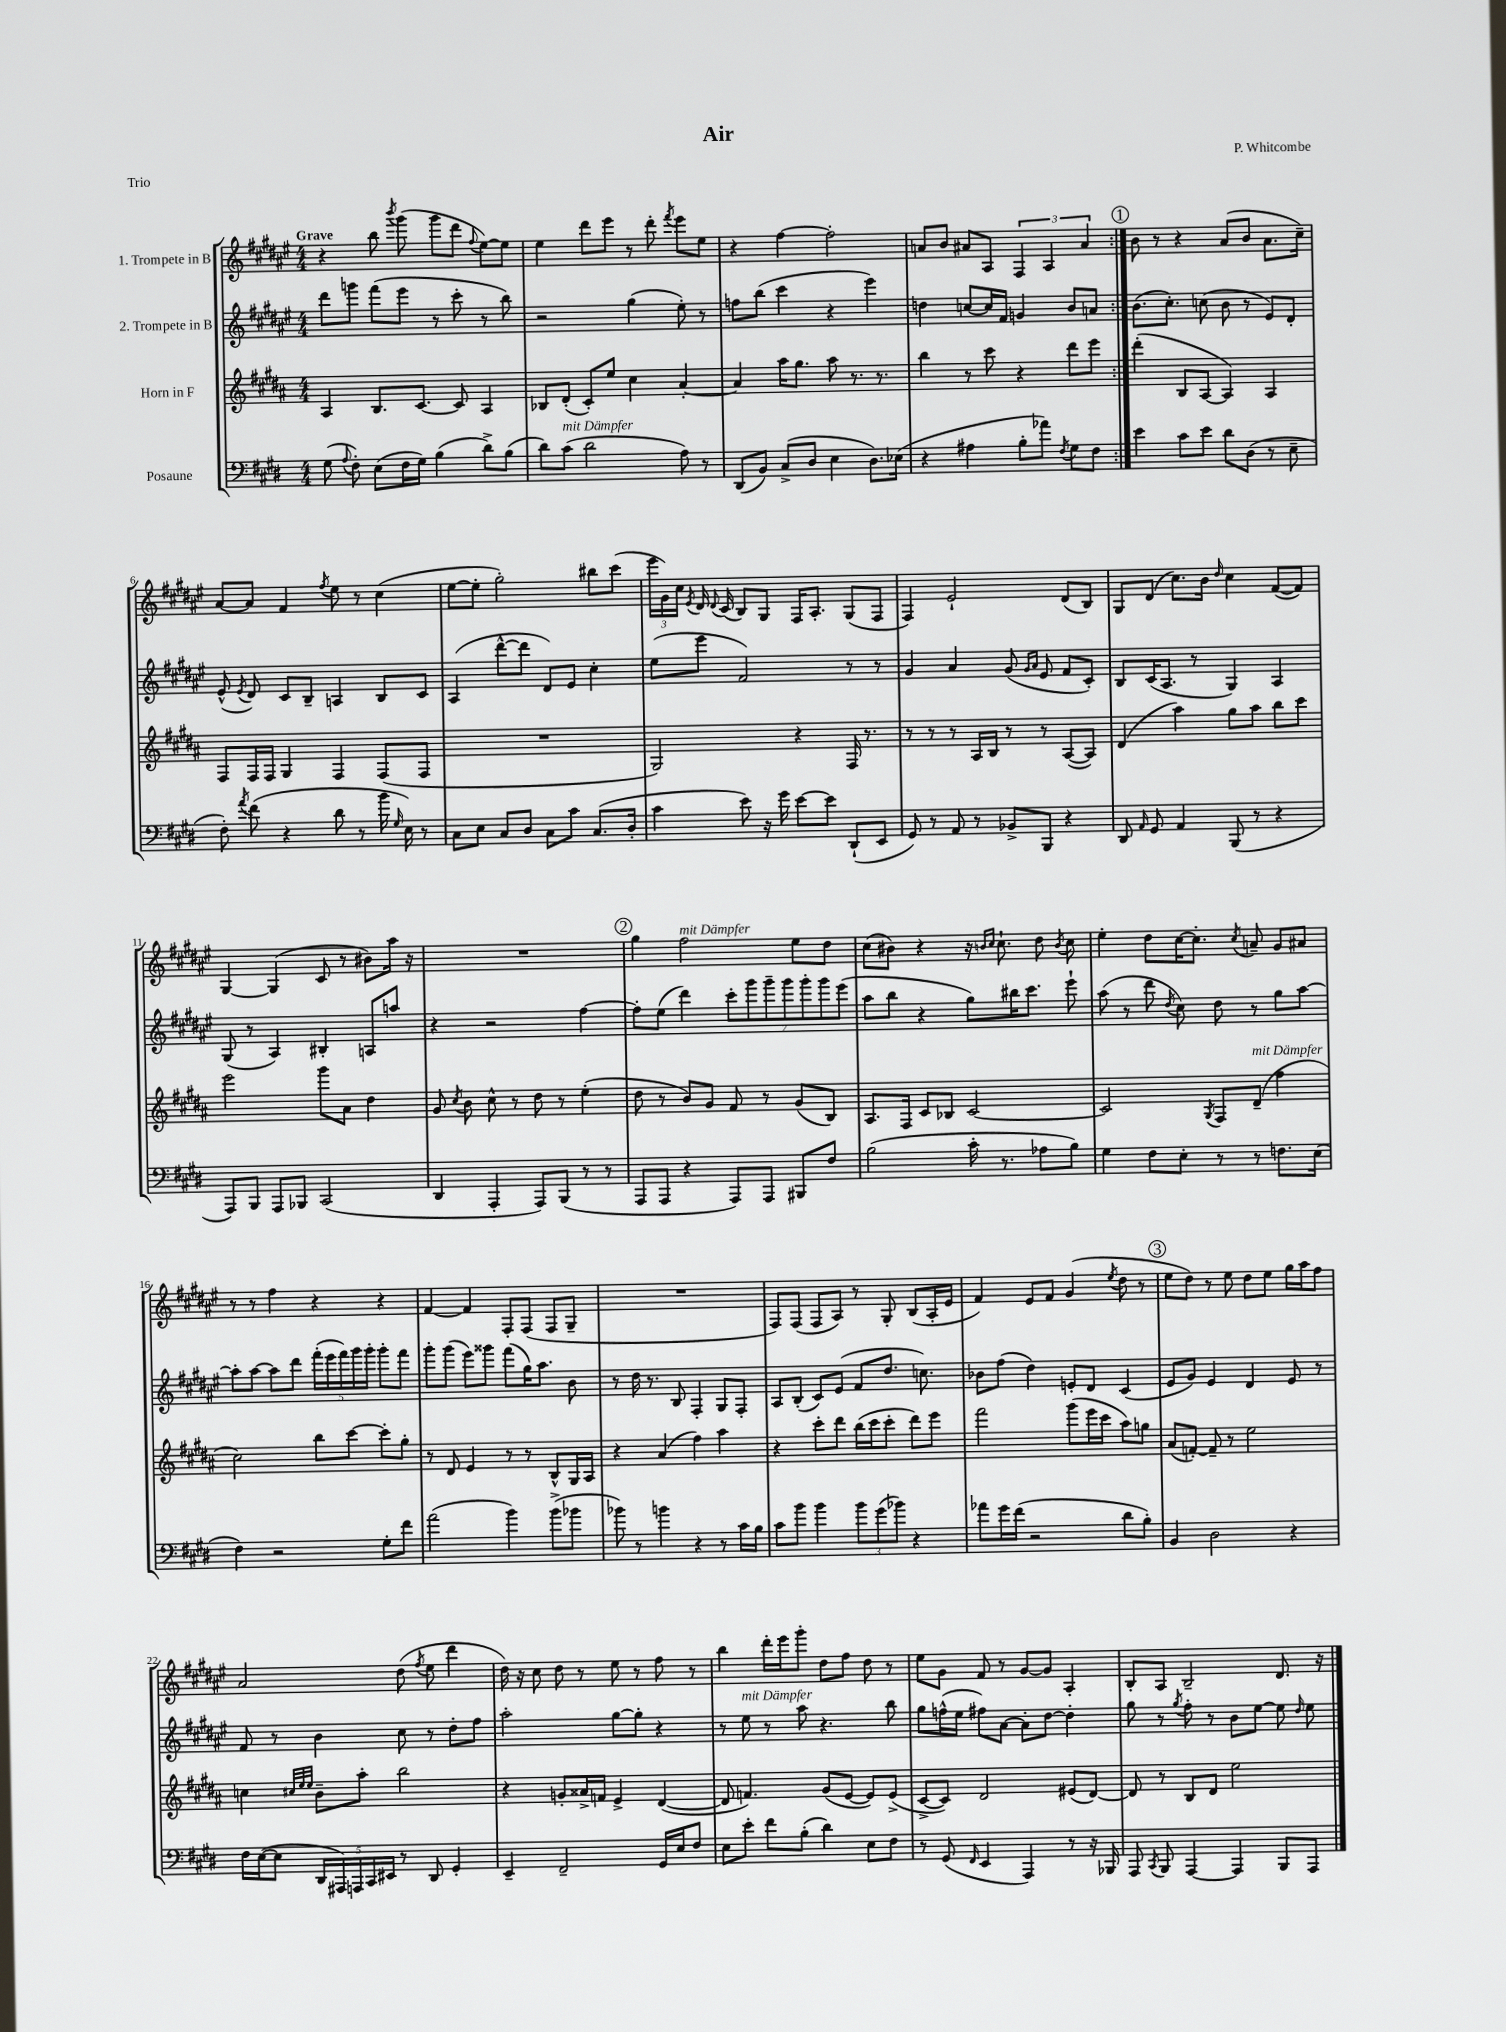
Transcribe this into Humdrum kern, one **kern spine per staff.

**kern	**kern	**kern	**kern
*staff4	*staff3	*staff2	*staff1
*clefF4	*clefG2	*clefG2	*clefG2
*k[f#c#g#d#]	*k[f#c#g#d#a#]	*k[f#c#g#d#a#e#]	*k[f#c#g#d#a#e#]
*M4/4	*M4/4	*M4/4	*M4/4
(8G#\	4A#/	8ddd#\L	4r
8qqA/	.	.	.
8F#'\)	.	8ggg\J	.
(8E\L	8.B/L	(8fff#\L	8bb\
.	.	.	8qbbb/
16F#\L	.	8eee#\J	(8ggg#\
16G#\JJ)	[8.c#/J	.	.
(4B\	.	8r	8ggg#\L
.	8c#/]	8ccc#'\	8ddd#\J
.	.	.	8qqff#/
8d#^\L)	4A#/	8r	[8ee#\L)
(8B\J	.	8bb\)	8ee#\]J
=	=	=	=
8d#\L)	8B-/L	2r	4ee#\
(8c#\J	(8d#'/J	.	.
2d#\	8c#'/L)	.	8ddd#\L
.	8ee/J	.	8eee#\J
.	4cc#\	(4gg#\	8r
.	.	.	8ddd#'\
.	.	.	8qfff#/
8A\)	[4a#'/	8ee#'\)	8eee#\L
8r	.	8r	8ee#\J
=	=	=	=
(8DD#/L	4a#/]	8ff\L	4r
8BB/J)	.	(8bb\J	.
(8C#^/L	16aa#\LK	4ccc#\	[4ff#\
.	8.gg#\J	.	.
8D#/J	.	.	.
4E\	8aa#\	4r	2ff#'\]
.	8.r	.	.
8.D#\L)	.	4eee#\)	.
.	8.r	.	.
(16E-\Jk	.	.	.
=	=	=	=
4r	4bb\	4dd\	8a/L
.	.	.	8b/J
4A#\	8r	[8cc/L	8a#/L
.	8ccc#\	16cc/]L	8A#/J
.	.	16f#/JJ	.
8B'\L	4r	4g/	6F#/
8a-\J)	.	.	.
.	.	.	6A#/
8qF#/	.	.	.
8G#\L	8ddd#\L	8b/L	.
.	.	.	6a#/
8F#\J	8eee\J	8a/J	.
=:|!	=:|!	=:|!	=:|!
4e\	(4ddd#'\	(8.b\L	8b\
.	.	.	8r
.	.	8.cc#'\J)	.
8c#\L	8B/L	.	4r
8e\J	[8A#/J	(8cc\	.
8d#\L	4A#/])	8b\	(8a#/L
(8D#\J	.	8r	8b/J
8r	4A#/	8e#/L)	8.a#\L
8E~\	.	8d#'/J	.
.	.	.	16cc#~\Jk)
=	=	=	=
8F#'\)	8F#/L	(8e#^^/	[8a#/L
8qa/	.	8qe#/	.
(8f#\	16F#/L	8d#/)	8a#/]J
.	16F#/JJ	.	.
4r	4G#/	8c#/L	4f#/
.	.	8B~/J	.
.	.	.	8qff#/
8d#\	4F#/	4A/	8ee#\
8r	.	.	8r
16b\	(8F#/L	8B/L	(4cc#\
16qqG#/	.	.	.
16E\)	.	.	.
8r	8F#/J	8c#/J	.
=	=	=	=
8C#\L	1r	(4A#/	[8ee#\L
8E\J	.	.	8ee#'\]J
8C#/L	.	[8ddd#^^\L	2gg#'\)
8D#/J	.	8ddd#\]J	.
8C#\L	.	8d#/L)	.
8c#\J	.	8e#/J	.
(8.C#/L	.	4cc#'\	8bb#\L
.	.	.	(8ccc#\J
16D#'/Jk	.	.	.
=	=	=	=
4c#\	2G#/)	(8ee#\L	24eee#\LL
.	.	.	24g#\)
.	.	.	24cc#\JJ
.	.	.	8qe#/
.	.	8eee#\J	16d#/
.	.	.	8qqd#/
.	.	.	(16c#/
8e\)	.	2f#/)	8B/L)
16r	.	.	8G#/J
16g#\	.	.	.
[8e\L	4r	.	16F#/LK
.	.	.	8.A#'/J
8e\]J	.	.	.
(8DD#`/L	16F#/	8r	(8G#/L
.	8.r	.	.
8EE/J	.	8r	8F#/J
=	=	=	=
8GG#/)	8r	4g#/	4F#/)
8r	8r	.	.
8AA/	8r	4a#/	2e#`/
8r	16A#/LL	.	.
.	16B/JJ	.	.
8BB-^/L	8r	(8g#/	.
.	.	16qqg#/LL	.
.	.	16qqa#/JJ	.
8BBB/J	8r	8e#/	.
4r	([8A#/L	8f#/L	(8d#/L
.	8A#/]J)	8c#'/J)	8B/J)
=	=	=	=
8DD#/	(4d#/	8B/L	8G#/L
16qqAA/	.	.	.
8GG#/	.	(16c#/K	(8d#/J
.	.	8.A#/J	.
4AA/	4aa#\)	.	8.cc#\L)
.	.	8r	.
.	.	.	16b\Jk
.	.	.	16qqdd#/
(8BBB/	8gg#\L	4G#/)	4cc#\
8r	8aa#\J	.	.
4r	8bb\L	4A#/	([8f#/L
.	8ccc#\J	.	8f#/]J)
=	=	=	=
8AAA/L)	2eee\	(8G#/	[4G#/
8BBB/J	.	8r	.
8AAA/L	.	4A#/)	(4G#/]
8BBB-/J	.	.	.
(2CC#/	8ggg#\L	4B#'/	8c#/
.	8a#\J	.	8r
.	4dd#\	8A/L	8b#\L)
.	.	8aa/J	16aa#\Jk
.	.	.	16r
=	=	=	=
4DD#/	8g#/	4r	1r
.	8qcc#/	.	.
.	8b\	.	.
4AAA'/	8cc#^^\	2r	.
.	8r	.	.
8AAA/L)	8dd#\	.	.
(8BBB/J	8r	.	.
8r	(4ee'\	[4ff#\	.
8r	.	.	.
=	=	=	=
8AAA/L	8dd#\	8ff#'\]L	4gg#\
8AAA/J	8r	(8ee#\J	.
4r	8b/L)	4ddd#\)	2ff#\
.	8g#/J	.	.
8AAA/L)	8f#/	14ccc#'\L	.
.	.	14ggg#\	.
8AAA/J	8r	.	.
.	.	14ggg#~\	.
.	.	14ggg#\	.
8BBB#/L	(8g#/L	.	8ee#\L
.	.	14ggg#'\	.
.	.	14ggg#\	.
8F#/J	8B/J)	.	8dd#\J
.	.	(14eee#\J	.
=	=	=	=
(2B\	8.A#/L	8aa#\L	(8cc#\L
.	.	8bb\J	8b#\J)
.	16F#/Jk	.	.
.	8c#/L	4r	4r
.	8B-/J	.	.
16c#'\	[2c#/	8gg#\L)	16r
.	.	.	16qqb/LL
.	.	.	16qqcc#/JJ
8.r	.	.	8.cc#`\
.	.	16bb#\K	.
.	.	8.ccc#\J	.
8A-\L	.	.	8dd#\
.	.	.	8qb/
8B\J)	.	8eee#`\	8cc#\
=	=	=	=
4G#\	2c#/]	(8aa#\	4ee#'\
.	.	8r	.
8F#\L	.	8ddd#\	8dd#\L
.	.	8qdd#/	.
8E'\J	.	8cc#\)	[16cc#\K
.	.	.	8.cc#'\]J
.	8qG#/	.	.
8r	8F#/L	8dd#\	.
.	.	.	8qcc#/
8r	(8d#~/J	8r	8a~/
8.F\L	4ff#\	8gg#\L	8g#/L
.	.	[8aa#\J	8a#/J
(16E\Jk	.	.	.
=	=	=	=
4F#\)	2cc#\)	8aa#'\]L	8r
.	.	[8aa#\J	8r
2r	.	8aa#\]L	4ff#\
.	.	8ddd#\J	.
.	8bb\L	(20fff#'\LL	4r
.	.	20eee#\	.
.	.	20fff#\)	.
.	[8ccc#\J	.	.
.	.	20ggg#\	.
.	.	20ggg#'\JJ	.
8G#'\L	8ccc#'\]L	8ggg#'\L	4r
8f#\J	8gg#'\J	8fff#\J	.
=	=	=	=
(2a\	8r	8ggg#'\L	[4f#/
.	8d#/	(8ggg#\J	.
.	4e/	8eee#\L)	4f#/]
.	.	8ggg##\J	.
4b\)	8r	(8fff#\L	8F#'/L
.	8r	16gg#\K)	(8F#/J
.	.	8.aa#\J	.
(8b^\L	8B^^/L	.	8F#/L
8b-\J	16G#/L	8b\	8G#~/J
.	16A#/JJ	.	.
=	=	=	=
8b-\)	4r	8r	1r
8r	.	16dd#\	.
.	.	8.r	.
4b\	(4a#/	.	.
.	.	8B/	.
4r	4ff#\)	4F#'/	.
8r	4aa#\	8G#/L	.
16c#\LL	.	8F#'/J	.
16B\JJ	.	.	.
=	=	=	=
8c#\L	4r	8A#/L	8F#/L)
8b\J	.	(8B'/J	(8F#/J
4b\	8ccc#'\L	8c#/L)	8F#/L
.	8ddd#\J	(8e#/J	8A#/J)
12b\L	(16bb\LL	8f#/L	8r
.	16ccc#\J	.	.
(12g#\	.	.	.
.	8ccc#'\J	8.dd#/J	8G#'/
12b-\J)	.	.	.
4r	8ddd#\L)	.	(8B/L
.	.	8.cc\)	.
.	8eee\J	.	16A#'/L
.	.	.	16e#/JJ
=	=	=	=
8a-\L	2fff#\	8b-\L	4f#/)
16g#\L	.	(8ff#\J	.
(16f#\JJ	.	.	.
2r	.	4dd#\)	8e#/L
.	.	.	8f#/J
.	(8ggg#\L	8e'/L	(4g#/
.	16eee\L	8d#/J	.
.	16ccc#\JJ	.	.
.	.	.	8qee#/
8d#\L	8aa#\L)	(4c#/	8dd#\
8B'\J)	8gg\J	.	8r
=	=	=	=
4BB/	(8a#/L	8e#/L	8ee#\L
.	[8f'/J)	8g#/J)	8dd#\J)
2D#\	8f~/]	4e#/	8r
.	8r	.	8ee#\
.	2ee\	4d#/	8dd#\L
.	.	.	8ee#\J
4r	.	8e#/	16gg#\LL
.	.	.	16aa#\J
.	.	8r	8ff#\J
=	=	=	=
16F#\LL	4cc\	8f#/	2a#/
([16E\J	.	.	.
8E\]J	.	8r	.
.	32qqcc#/LLL	.	.
.	32qqee/	.	.
.	32qqee/JJJ	.	.
20DD#/LL	8b~\L	4b\	.
20AAA#/)	.	.	.
20AAA/	.	.	.
.	8aa#'\J	.	.
20CC#/	.	.	.
20EE#/JJ	.	.	.
8r	2bb\	8cc#\	(8dd#\
.	.	.	8qff#/
8DD#/	.	8r	8ee#\
4GG#'/	.	8dd#'\L	4ddd#\
.	.	8ff#\J	.
=	=	=	=
4EE~/	4r	2aa#'\	16dd#\)
.	.	.	16r
.	.	.	8cc#\
2FF#~/	8g'/L	.	8dd#\
.	16a##^/L	.	8r
.	16f/JJ	.	.
.	4e^/	[8gg#\L	8ee#\
.	.	8gg#'\]J	8r
16GG#/LL	([4d#/	4r	8ff#\
16E/J	.	.	.
8F#/J	.	.	8r
=	=	=	=
8E\L	8d#/]	8r	4bb\
8e'\J	4.f/)	8ee#\	.
8f#\L	.	8r	16ddd#'\LL
.	.	.	16eee#\J
(8B'\J	.	8aa#\	8ggg#'\J
4d#\)	(8g#/L	4.r	8dd#\L
.	[8e/J	.	8ff#\J
8E\L	8e/]L)	.	8dd#\
8F#\J	(8e^/J	8bb\	8r
=	=	=	=
8r	[8c#^/L	8gg#\L	8ee#\L
(8GG#/	8c#/]J)	(16ff^^\L	8g#\J
.	.	16ee#\JJ	.
16qqFF#/	.	.	.
4EE/	2d#/	8ff#\L)	8f#/
.	.	[8a#\J	8r
4AAA/)	.	8a#'\]L	[8g#/L
.	.	[8dd#\J	8g#/]J
8r	(8e#/L	4dd#'\]	4A#'/
16r	[8d#/J)	.	.
16BBB-/	.	.	.
=	=	=	=
8AAA/	8d#/]	8gg#\	8B'/L
8qCC#/	.	.	.
8BBB/	8r	8r	8A#/J
.	.	8qgg#/	.
[4AAA/	8B/L	8ff#'\	2B~/
.	8d#/J	8r	.
4AAA/]	2ee\	8b\L	.
.	.	[8ee#\J	.
8BBB/L	.	8ee#\]	8.d#/
.	.	16qqdd#/	.
8AAA/J	.	8ee#\	.
.	.	.	16r
==	==	==	==
*-	*-	*-	*-
